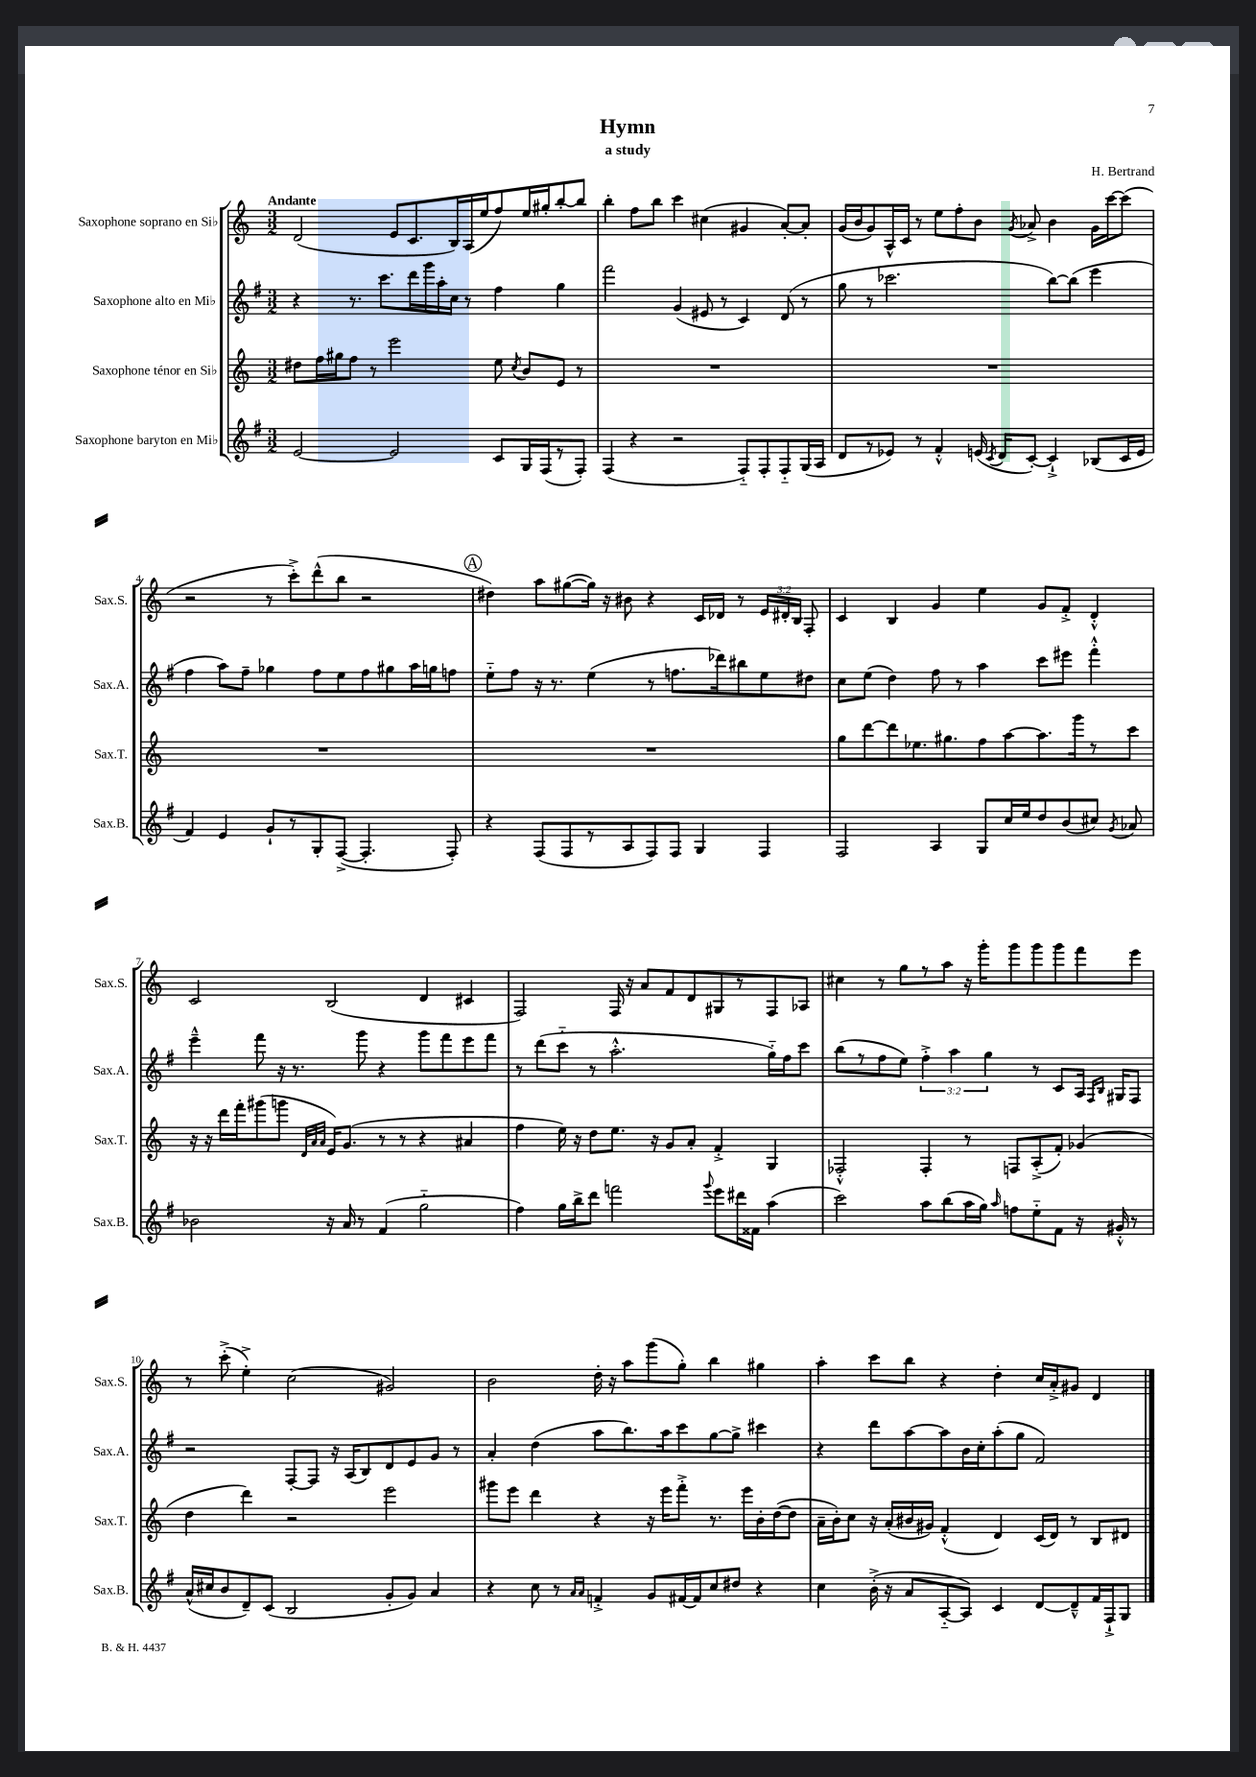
\header { title = "Hymn" composer = "H. Bertrand" subtitle = "a study" }
<<
\new StaffGroup <<
\new Staff = "s0" \with { instrumentName = "Saxophone soprano en Sib" shortInstrumentName = "Sax.S." } {
    \clef treble \key c \major \numericTimeSignature \time 3/2 \override Staff.TupletNumber.text = #tuplet-number::calc-fraction-text \tempo "Andante"
    \autoBeamOff d'2( e'8[ c'8. b16) a16( e''16 f''8) e''16 gis''16-. b''8~-. b''8] |
    b''4-. f''8[ b''8] c'''4 cis''4( gis'4 a'8[~-.) a'8]-. |
    g'16[( b'16 g'8) a16-^ c'16] r8 e''8[ f''8-. b'8] \acciaccatura { g'8 } aes'8-> b'4 g'16[ c'''16~ c'''8]( |
    r2 r8 c'''8[-.->) d'''8-^( b''8] r2 |
    \mark \markup { \circle "A" } dis''4) a''8[ gis''8~( gis''16]) r16 bis'8 r4 c'16[ des'16] r8 \tuplet 3/2 { e'16[ dis'16-. b16] } f8-. |
    c'4 b4 g'4 e''4 g'8[ f'8]-.-> d'4-.-^ |
    c'2 b2( d'4 cis'4 |
    f2) f16 r16 a'8[ f'8 d'8 gis8 r8 f8 aes8] |
    cis''4 r8 g''8[ r8 a''8] r16 g'''16[-. g'''8 g'''8 g'''8 f'''8 e'''8] |
    r8 c'''8-.->( e''4-.->) c''2( gis'2) |
    b'2 d''16-. r16 a''8[ g'''8( g''8]-.) b''4 gis''4 |
    a''4-. c'''8[ b''8] r4 d''4-. c''16[ a'16-.-> gis'8] d'4 \bar "|." |
}
\new Staff = "s1" \with { instrumentName = "Saxophone alto en Mib" shortInstrumentName = "Sax.A." } {
    \clef treble \key g \major \numericTimeSignature \time 3/2 \override Staff.TupletNumber.text = #tuplet-number::calc-fraction-text
    \autoBeamOff r4 r8. c'''8.[ d'''16 g'''16 a''16-. c''16] r8 fis''4 g''4 |
    fis'''2 g'4( eis'8 r8 c'4) d'8( r8 |
    g''8 r8 ces'''2. b''8[~) b''8]( e'''4 |
    fis''4 a''8[) fis''8]-- ges''4 fis''8[ e''8 fis''8 gis''8 a''16 g''16 f''8] |
    \mark \markup { \circle "A" } e''8[-_ fis''8] r16 r8. e''4( r8 f''8.[ des'''16) bis''8 e''8 dis''8] |
    c''8[ e''8]( d''4) fis''8 r8 a''4 c'''8[ eis'''8] fis'''4-.-^ |
    e'''4---^ fis'''8 r16 r8. g'''8 r4 g'''8[ fis'''8 e'''8 fis'''8] |
    r8 d'''8[( c'''8]-_ r8 a''2.-.-^ g''16[-_) fis''16 c'''8] |
    b''8[( r8 fis''8 e''8]) \tuplet 3/2 { fis''4-.-> a''4 g''4 } r8 c'8[ a16] \grace { fis16[ b16] } gis16[ fis8] |
    r2 fis8[~-. fis8] r16 a16[( b8) d'8 e'8 g'8] r8 |
    a'4-. d''4( a''8[ b''8.) a''16 c'''8 g''8~ g''8]-> cis'''4 |
    r4 d'''8[ a''8~ a''8 b'16 c''16-. a''8-.( g''8] fis'2) \bar "|." |
}
\new Staff = "s2" \with { instrumentName = "Saxophone ténor en Sib" shortInstrumentName = "Sax.T." } {
    \clef treble \key c \major \numericTimeSignature \time 3/2
    \autoBeamOff dis''8[ f''16 gis''16 f''8] r8 e'''2 e''8 \acciaccatura { c''8 } b'8[ e'8] r8 |
    R1. |
    R1. |
    R1. |
    \mark \markup { \circle "A" } R1. |
    g''8[ d'''8~ d'''8 ees''8. gis''8. f''8 a''8~ a''8. g'''16 r8 c'''8] |
    r16 r16 d'''16[ f'''16-. gis'''8( g'''8] \grace { d'32[ a'32 a'32] } e'16[) g'8.]( r8 r8 r4 ais'4 |
    f''4 e''16) r16 d''8[ e''8.] r16 g'8[ a'8]-. f'4-.-> g4 |
    fes2-.-^ fes4-. r8 f8[ a8-.->( f'8]-.) ges'4( |
    d''4 d'''4) r2 e'''2 |
    gis'''8[ e'''8] d'''4 r4 r16 e'''16[ f'''8]-.-> r8. e'''16[ b'16-. d''16~( d''8] |
    a'16[-- b'16-.) c''8] r16 a'16[-.( bis'16 gis'16]) f'4-.-^( d'4) c'16[( d'16]) r8 b8[ dis'8] \bar "|." |
}
\new Staff = "s3" \with { instrumentName = "Saxophone baryton en Mib" shortInstrumentName = "Sax.B." } {
    \clef treble \key g \major \numericTimeSignature \time 3/2
    \autoBeamOff e'2~ e'2 c'8[ g16 fis16( r8 fis8]-.) |
    fis4( r4 r2 fis8[-_) fis8-. fis8-_ g16( a16] |
    d'8[ r8 ees'8]) r8 fis'4-.-^ e'16( \acciaccatura { c'8 } d'16[ c'8]~-.) c'4-!-> bes8[( c'16 e'16] |
    fis'4) e'4 g'8[-! r8 g8-. fis8]~->( fis4.-. fis8-.) |
    \mark \markup { \circle "A" } r4 fis8[( fis8 r8 a8 fis8) fis8] g4 fis4 |
    fis2 a4 g8[ c''16 e''16 d''8 b'8( cis''8]) \acciaccatura { g'8 } aes'8 |
    bes'2 r16 a'16 r8 fis'4( g''2-_ |
    fis''4) g''16[ b''16-> d'''8] f'''2 \appoggiatura { g'''8 } e'''8[ dis'''16 fisis'16] a''4( |
    c'''2) a''8[ b''8( a''16 g''16]) \grace { a''16 } f''8[ e''8-_ fis'8] r16 gis'16-.-^ r8 |
    a'16[-^( cis''16 b'8 d'8--) c'8]( b2 g'8[-. g'8]) a'4 |
    r4 c''8 r8 \grace { a'16[ a'16] } f'4-.-> g'8[ fis'16~ fis'16 c''8 dis''8] r4 |
    c''4 b'16-.->( r16 a'8[ a8~-_ a8]) c'4 d'8[~ d'8---^ fis'16 fis16-!-> g8] \bar "|." |
}
>>
>>
